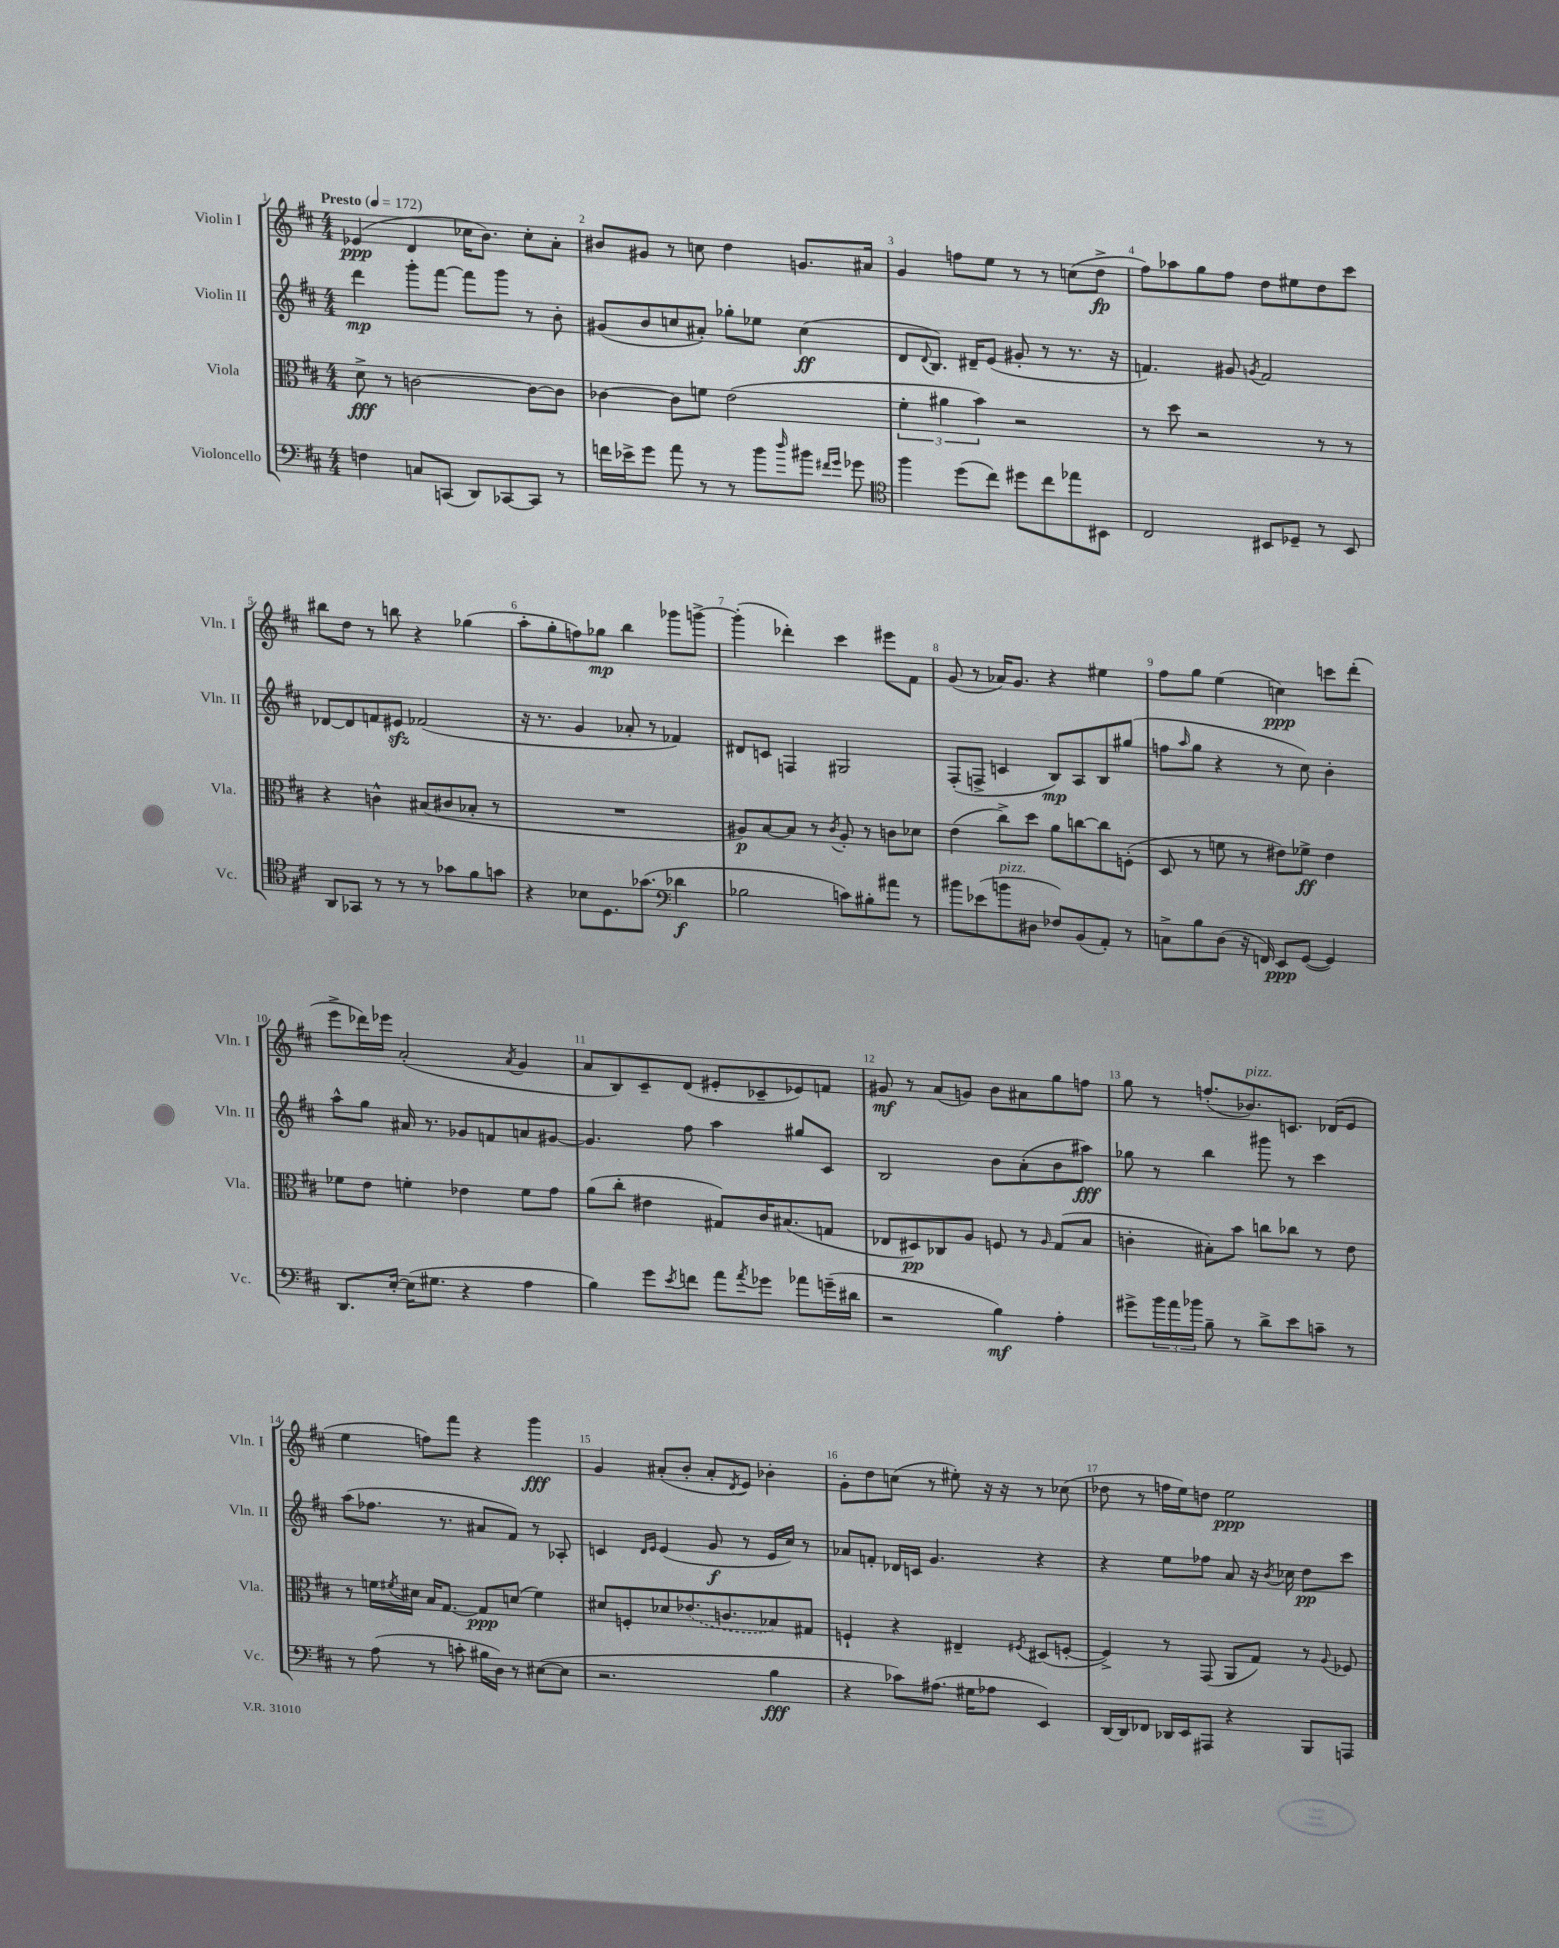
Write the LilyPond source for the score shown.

<<
\new StaffGroup <<
\new Staff = "s0" \with { instrumentName = "Violin I" shortInstrumentName = "Vln. I" } {
    \clef treble \key d \major \numericTimeSignature \time 4/4 \tempo "Presto" 4 = 172
    ees'4\ppp( d'4 ces''16 b'8.) ces''8-. a'8-. |
    bis'8 gis'8 r8 c''8 d''4 g'8. ais'16 |
    g'4 f''8 e''8 r8 r8 c''8( d''8->\fp |
    fis''8) aes''8 g''8 fis''8 d''8 eis''8 d''8 cis'''8 |
    bis''8 d''8 r8 b''8 r4 ges''4( |
    a''8-. g''8-. f''8) ges''8\mp b''4 ges'''8 g'''8~-> |
    g'''4-.( des'''4-.) cis'''4 eis'''8 fis'8 |
    g'8( r8 aes'16) g'8. r4 eis''4 |
    fis''8 g''8 e''4( c''4\ppp) c'''8 d'''8-.( |
    e'''8-> des'''16) ees'''16 a'2-.( \acciaccatura { a'8 } g'4 |
    a'8 b8) cis'8-- d'8( eis'8-. ces'8-- ees'8) f'8 |
    gis'8\mf r8 a'8( g'8) b'8 ais'8 g''8 f''8 |
    g''8 r8 f''8.-.( bes'8.^\markup { \italic "pizz." }) c'8. des'16( e'8 |
    e''4 f''8) fis'''8 r4 g'''4\fff |
    g'4 ais'8-.( b'8-. ais'8-. \acciaccatura { d'8 } e'8) bes'4-. |
    g'8-. d''8 c''8( r8 eis''8-.) r16 r16 r8 ces''8( |
    des''8 r8 f''16 e''16) d''8 e''2\ppp \bar "|." |
}
\new Staff = "s1" \with { instrumentName = "Violin II" shortInstrumentName = "Vln. II" } {
    \clef treble \key d \major \numericTimeSignature \time 4/4
    d'''4\mp g'''8-. fis'''8~ fis'''8 g'''8 r8 b'8-. |
    gis'8( b'8 c''8 ais'8-.) ges''8-. ees''8 c''4\ff( |
    d'8 \appoggiatura { d'8 } b8.) dis'16-- e'8( gis'8-. r8 r8. r16 |
    f'4.) gis'8 \acciaccatura { g'8 } f'2 |
    des'8~ des'8 f'8 eis'8\sfz fes'2( |
    r16 r8. g'4 aes'8-. r8 fes'4) |
    dis'8 c'8 f4 gis2 |
    fis8-.( f8-> c'4 b8\mp) a8 b8 gis''8( |
    f''8 \grace { a''16 } g''8 r4 r8 cis''8) b'4-. |
    a''8-^ g''8 ais'16 r8. ges'8 f'8 a'8 gis'8~ |
    gis'4. fis''8 a''4 gis''8 cis'8 |
    b2 b'8 a'8-.( b'8 ais''8\fff) |
    ges''8 r8 b''4 gis'''8 r8 cis'''4 |
    a''8( fes''8. r8. ais'8 fis'8) r8 aes8-. |
    c'4 \grace { d'16 e'16 } e'4( g'8\f r8 e'16 cis''16) r8 |
    aes'8 f'8-. des'16 c'16 g'4. r4 |
    r4 e''8 fes''8 a'8 r16 \acciaccatura { b'8 } ces''16 d''8\pp cis'''8 \bar "|." |
}
\new Staff = "s2" \with { instrumentName = "Viola" shortInstrumentName = "Vla." } {
    \clef alto \key d \major \numericTimeSignature \time 4/4
    d'8->\fff r8 c'2~ c'8~ c'8 |
    ces'4~ ces'8 f'8 e'2( |
    \tuplet 3/2 { fis'4-. ais'4 b'4) } r2 |
    r8 d''8 r2 r8 r8 |
    r4 c'4-^ bis8( cis'8 bes8-. r8 |
    R1 |
    ais8\p) b8~ b8 r8 \acciaccatura { cis'8 } ais8-. r8 c'8 des'8 |
    e'4( cis''8->) d''8 a'8 c''8~ c''8 f8-.( |
    d8 r8 f'8 r8 eis'8) fes'8->\ff eis'4 |
    fes'8 e'8 f'4-. ees'4 f'8 g'8 |
    a'8( cis''8-. eis'4 gis8) cis'16 bis8.( g8 |
    ees8 dis8\pp) ces8 a8 f8 r8 \grace { a16 } g8( b8 |
    c'4-. bis8-.) b'8 c''8 ces''8 r8 e'8 |
    r8 f'16 \acciaccatura { fis'8 } dis'16 b16 g8.~ g8\ppp d'8( fis'4) |
    dis'8 f8-. des'8 \once \slurDashed ees'8.( c'8. bes8) gis8 |
    f4-! r4 eis4-- \acciaccatura { fis8 } dis8( f8~-. |
    f4->) r8 g,8( a,8 g8) r8 \appoggiatura { a8 } fes8 \bar "|." |
}
\new Staff = "s3" \with { instrumentName = "Violoncello" shortInstrumentName = "Vc." } {
    \clef bass \key d \major \numericTimeSignature \time 4/4
    f4 c8 c,8( d,8) ces,8~ ces,8 r8 |
    f'16 ees'16-> g'8 a'8 r8 r8 b'8 \grace { d''16 } bis'8 \grace { fis'16 g'16 } ges'8 |
    \clef tenor fis''4 d''8( cis''8) dis''8 cis''8 ees''8 bis,8 |
    cis2 bis,8 des8-- r8 bis,8 |
    a,8 ges,8 r8 r8 r8 ges'8 fis'8 g'8 |
    r4 bes8 d8. ges'8.( \clef bass des'4\f |
    bes2 c'8) bis8-. ais'8 r8 |
    bis'8 ees'8( b'8^\markup { \italic "pizz." } dis8 fes8) b,8( a,8-.) r8 |
    c8-> b8 d8( r16 f,16) e,8\ppp g,8~( g,4) |
    d,8. e16~-. e16( gis8. r4 a4 |
    b4) g'8 \acciaccatura { e'8 } f'8 a'8 \acciaccatura { a'8 } ges'8 aes'8 g'16--( dis'16 |
    r2 b4\mf) a4-. |
    gis'8-> \tuplet 3/2 { b'16 a'16 bes'16 } b8-- r8 d'8-> e'8 c'8-- r8 |
    r8 a8( r8 c'8-. bis16 d16) r8 eis8~( eis8 |
    r2. b4\fff |
    r4 ces'8) ais8.( gis16 aes8 e,4) |
    d,16~ d,16 fes,8 des,16 e,16 ais,,8 r4 b,,8 a,,8 \bar "|." |
}
>>
>>
\layout { \context { \Score \override BarNumber.break-visibility = ##(#f #t #t) barNumberVisibility = #all-bar-numbers-visible } }
